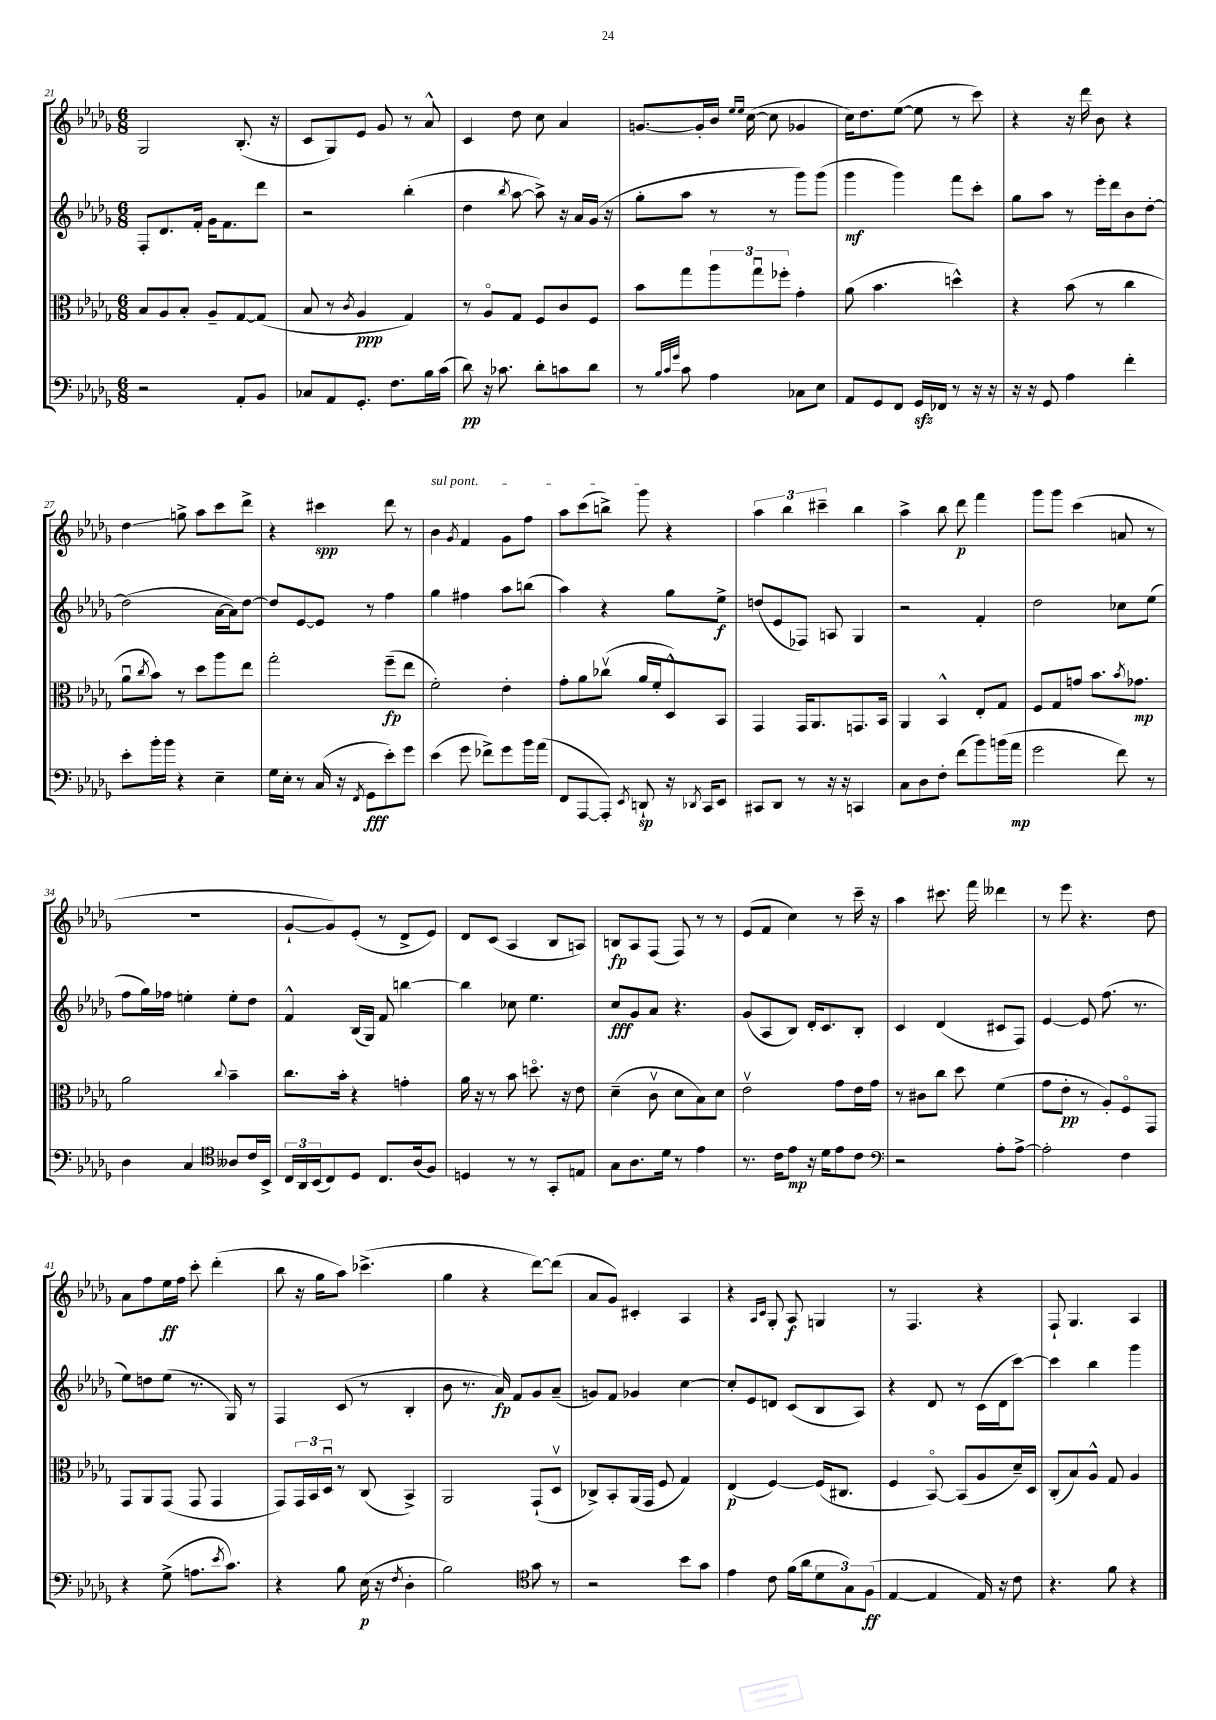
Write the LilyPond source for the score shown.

<<
\new StaffGroup <<
\new Staff = "s0" {
    \clef treble \key des \major \numericTimeSignature \time 6/8
    ges2 bes8.-.( r16 |
    c'8 ges8) ees'8 ges'8 r8 aes'8-^ |
    c'4 des''8 c''8 aes'4 |
    g'8.~ g'16-. bes'16 \grace { ees''16 ees''16 } c''16~( c''8 ges'4 |
    c''16) des''8. ees''8~( ees''8 r8 c'''8) |
    r4 r16 des'''16 bes'8 r4 |
    des''4\glissando g''8-> aes''8 c'''8 des'''8-> |
    r4 cis'''4\spp des'''8 r8 |
    \once \override TextSpanner.bound-details.left.text = \markup { \italic "sul pont." } bes'4\startTextSpan \acciaccatura { ges'8 } f'4 ges'8 f''8 |
    aes''8 c'''8( b''8->) ges'''8\stopTextSpan r4 |
    \tuplet 3/2 { aes''4 bes''4 cis'''4-- } bes''4 |
    aes''4-> bes''8 des'''8\p f'''4 |
    ges'''8 ges'''8 c'''4( a'8 r8 |
    R2. |
    ges'8~-! ges'8) ees'8-.( r8 des'8-> ees'8) |
    des'8 c'8( aes4 bes8 a8) |
    b8\fp aes8 f8( f8) r8 r8 |
    ees'8( f'8 c''4) r8 c'''16-- r16 |
    aes''4 cis'''8. f'''16 deses'''4 |
    r8 ees'''8 r4. des''8 |
    aes'8 f''8 ees''16\ff f''16 c'''8-. des'''4-.( |
    bes''8 r16 ges''16 aes''8) ces'''4.->( |
    ges''4 r4 des'''8~) des'''8( |
    aes'8 ges'8) cis'4-. aes4 |
    r4 \grace { aes16 c'16 } ges8-. aes8\f g4 |
    r8 f4. r4 |
    f8-! ges4. aes4 \bar "|." |
}
\new Staff = "s1" {
    \clef treble \key des \major \numericTimeSignature \time 6/8
    f8-. des'8. f'16-. ges'16 f'8. des'''8 |
    r2 bes''4-.( |
    des''4 \acciaccatura { bes''8 } aes''8~ aes''8->) r16 aes'16 ges'16( r16 |
    ges''8-. aes''8 r8 r8 ges'''8) ges'''8( |
    ges'''4\mf ges'''4) f'''8 c'''8-. |
    ges''8 aes''8 r8 ees'''16-. des'''16 bes'8 des''8~-. |
    des''2( aes'16~ aes'16) des''8~ |
    des''8 ees'8~ ees'8 r8 f''4 |
    ges''4 fis''4 aes''8 b''8( |
    aes''4) r4 ges''8 ees''8->\f |
    d''8( ees'8 fes8) a8 ges4 |
    r2 f'4-. |
    des''2 ces''8 ees''8( |
    f''8 ges''16) fes''16 e''4-. e''8-. des''8 |
    f'4-^ bes16( ges16) f'8 b''4~ |
    b''4 ces''8 ees''4. |
    c''8\fff ges'8 aes'8 r4. |
    ges'8( aes8 bes8) des'16-. c'8. bes8-. |
    c'4 des'4( cis'8 f8) |
    ees'4~ ees'8 f''8.( r8. |
    ees''8) d''8 ees''8( r8. ges16) r8 |
    f4 c'8( r8 bes4-. |
    bes'8 r8. aes'16\fp) f'8 ges'8 aes'8--( |
    g'8) f'8 ges'4 c''4~ |
    c''8-. ees'8 d'8 c'8( bes8 aes8) |
    r4 des'8 r8 c'16( des'16 c'''8~) |
    c'''4 bes''4 ges'''4 \bar "|." |
}
\new Staff = "s2" {
    \clef alto \key des \major \numericTimeSignature \time 6/8
    bes8 aes8 bes8-. aes8-- ges8~ ges8( |
    bes8 r8 \acciaccatura { c'8 } aes4\ppp ges4) |
    r8 aes8\flageolet ges8 f8 c'8 f8 |
    bes'8 ges''8 \tuplet 3/2 { aes''8 ges''8\downbow fes''8-. } ges'4-. |
    aes'8( bes'4. d''4-^) |
    r4 bes'8( r8 c''4 |
    aes'8\downbow \acciaccatura { c''8 } bes'8) r8 des''8 aes''8 ees''8 |
    ges''2-. f''8--\fp( ees''8 |
    f'2-.) ees'4-. |
    ges'8-. aes'8 ces''8\upbow( aes'16 f'16-. des8-^) bes,8 |
    ges,4 ges,16 aes,8. g,8. bes,16 |
    aes,4 bes,4-^ ees8-. ges8 |
    f8 ges8 g'8 bes'8. \acciaccatura { bes'8 } ges'8.\mp |
    aes'2 \appoggiatura { c''8 } bes'4-- |
    c''8. bes'16-. r4 g'4-. |
    aes'16 r16 r8 bes'8 d''8.\flageolet r16 ees'8 |
    des'4--( c'8\upbow des'8 bes8) des'8 |
    ees'2\upbow ges'8 ees'16 ges'16 |
    r8 cis'8 c''8 des''8 f'4( |
    ges'8 ees'8-.\pp r8 aes8-.) f8\flageolet ges,8 |
    ges,8 aes,8 ges,8( ges,8 ges,4 |
    ges,8) \tuplet 3/2 { ges,16 bes,16 des16\downbow } r8 c8( bes,4->) |
    aes,2 ges,8-!( des8\upbow |
    ces8->) bes,8-. aes,16( ges,16 f8 ges4) |
    ees4\p( f4~) f16( cis8. |
    f4 bes,8~\flageolet) bes,8( aes8 des'16--) des16 |
    c8-.( bes8) aes8-^ ges8 aes4 \bar "|." |
}
\new Staff = "s3" {
    \clef bass \key des \major \numericTimeSignature \time 6/8
    r2 aes,8-. bes,8 |
    ces8 aes,8 ges,8.-. f8. bes16 c'16( |
    des'8\pp) r16 ces'8. des'8-. c'8 des'8 |
    r8 \grace { bes32 c'32 ges'32 } c'8 aes4 ces8 ees8 |
    aes,8 ges,8 f,8 ges,16\sfz fes,16 r8 r16 r16 |
    r16 r16 ges,8 aes4 f'4-. |
    ees'8-. bes'16-. bes'16 r4 ees4-- |
    ges16 ees16-. r8 c16( r16 \acciaccatura { f,8 } ges,8\fff ees'8-.) ges'8 |
    ees'4( ges'8 fes'8->) ges'8 bes'16 aes'16( |
    f,8 aes,,8~ aes,,8-.) \acciaccatura { ees,8 } d,8-!\sp r16 \acciaccatura { des,8 } c,16 ees,8 |
    cis,8 des,8 r8 r16 r16 c,4 |
    c8 des8 f8-. f'8( bes'8) b'16( aes'16\mp |
    ges'2 f'8) r8 |
    des4 c4 \clef tenor aeses8 c'16 bes,16-> |
    \tuplet 3/2 { c16 aes,16 bes,16( } c8) des8 c8. aes16( f8) |
    d4 r8 r8 ges,8-. e8 |
    ges8 aes8. des'16 r8 ees'4 |
    r8. c'16 ees'8\mp r16 des'16 ees'8 c'8 |
    \clef bass r2 aes8-. aes8~-> |
    aes2-. f4 |
    r4 ges8->( a8. \acciaccatura { ees'8 } c'8.) |
    r4 bes8 ees16\p( r16 \acciaccatura { f8 } des4-. |
    bes2) \clef tenor ges'8 r8 |
    r2 bes'8 ges'8 |
    ees'4 c'8 f'16( aes'16 \tuplet 3/2 { des'8 ges8) f8\ff( } |
    ees4~ ees4 ees16) r16 c'8 |
    r4. f'8 r4 \bar "|." |
}
>>
>>
\layout { \context { \Score currentBarNumber = #21 } }
